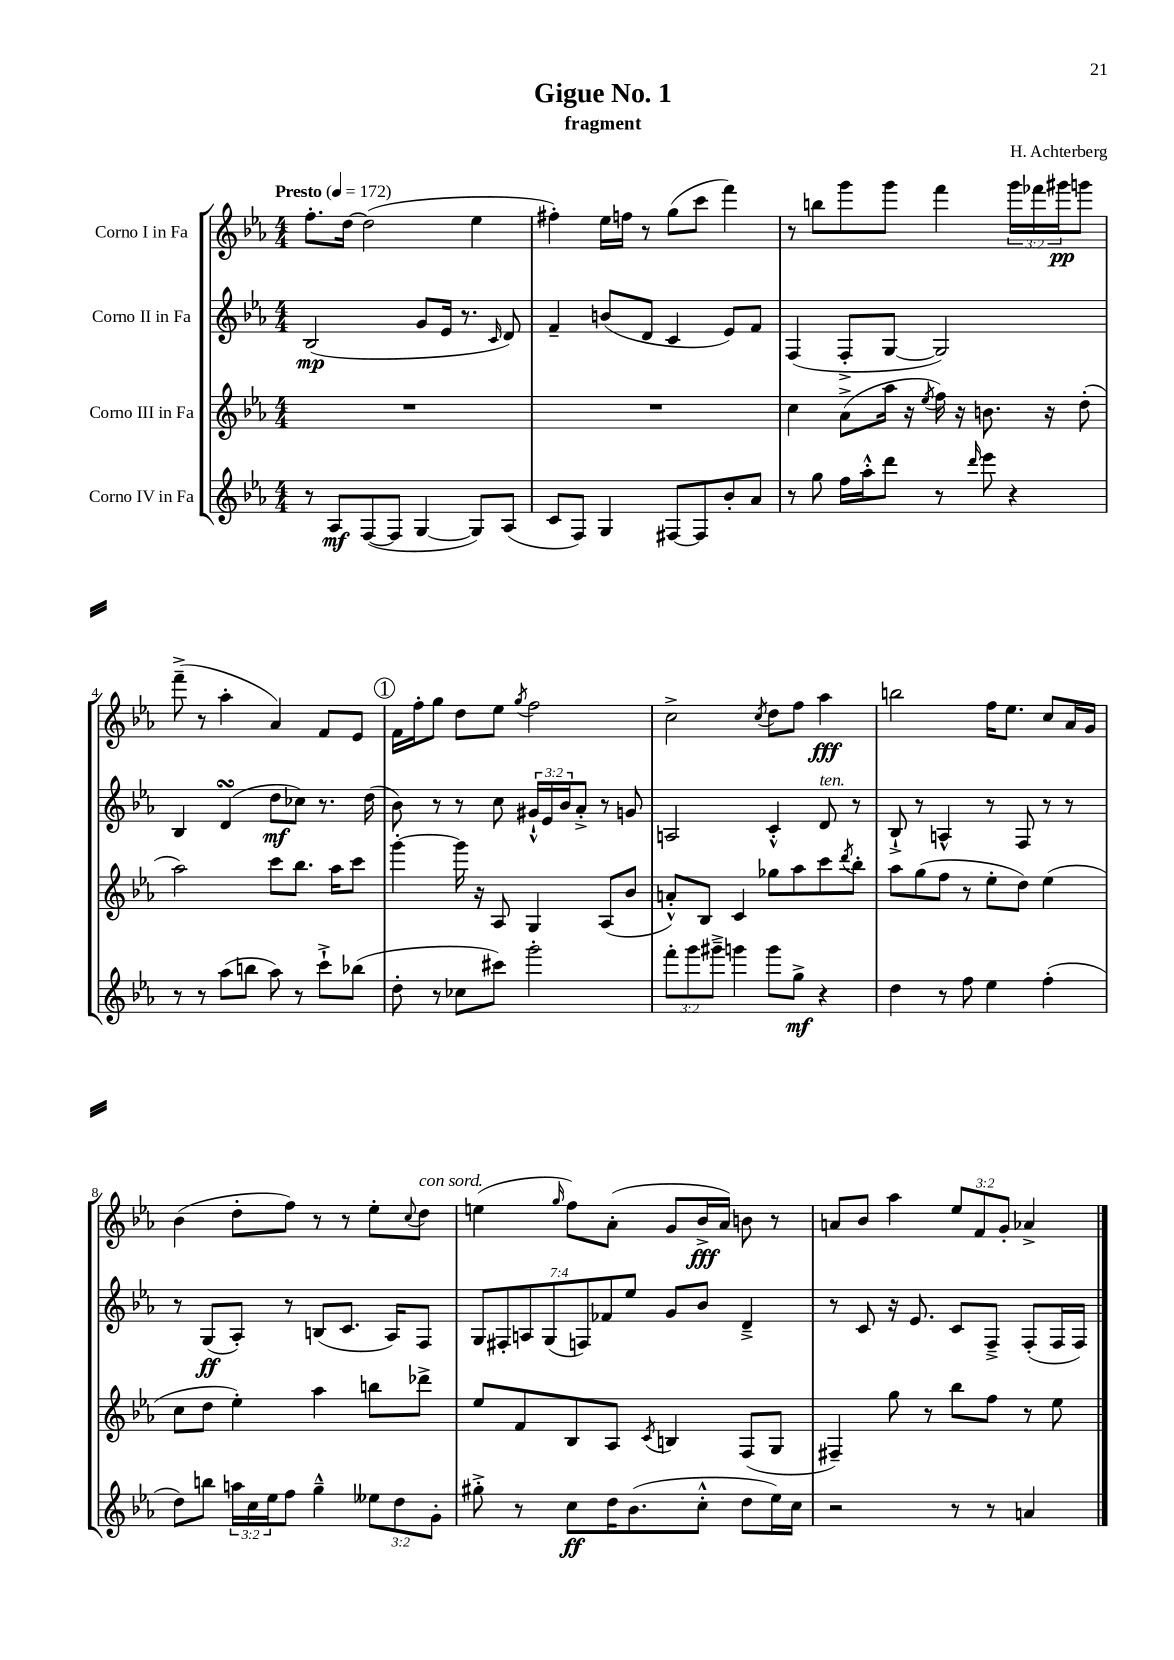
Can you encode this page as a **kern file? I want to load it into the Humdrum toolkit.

**kern	**kern	**kern	**kern
*staff4	*staff3	*staff2	*staff1
*clefG2	*clefG2	*clefG2	*clefG2
*k[b-e-a-]	*k[b-e-a-]	*k[b-e-a-]	*k[b-e-a-]
*M4/4	*M4/4	*M4/4	*M4/4
*MM172	*MM172	*MM172	*MM172
8r	1r	(2B-	8.ff'
8A-	.	.	.
.	.	.	[16dd
([8F	.	.	(2dd]
8F]	.	.	.
[4G	.	8g	.
.	.	16e-	.
.	.	8.r	.
8G])	.	.	4ee-
.	.	16qqc	.
(8A-	.	8d)	.
=	=	=	=
8c	1r	4f~	4ff#')
8F)	.	.	.
4G	.	(8b	16ee-
.	.	.	16ff
.	.	8d	8r
[8F#	.	4c	(8gg
8F#]	.	.	8ccc
8b-'	.	8e-)	4fff)
8a-	.	8f	.
=	=	=	=
8r	4cc	(4F	8r
8gg	.	.	8bb
16ff	(8a-^	8F'^	8ggg
16aa-'^^	.	.	.
8ddd	16aa-	[8G	8ggg
.	16r	.	.
.	8qee-	.	.
8r	16ff)	2G])	4fff
.	16r	.	.
16qqddd	.	.	.
8eee-	8.b	.	.
4r	.	.	24ggg
.	.	.	24fff-
.	16r	.	.
.	.	.	24ggg#
.	(8dd'	.	8ggg
=	=	=	=
8r	2aa-)	4B-	(8fff~^
8r	.	.	8r
(8aa-	.	(4d	4aa-'
8bb	.	.	.
8aa-)	8ccc	8dd	4a-)
8r	8.bb-	8cc-)	.
8ccc`^	.	8.r	8f
.	16aa-	.	.
(8bb-	8ccc	.	8e-
.	.	(16dd	.
=	=	=	=
8dd'	[4ggg'	8b-)	16f
.	.	.	16ff'
8r	.	8r	8gg
8cc-	16ggg]	8r	8dd
.	16r	.	.
8ccc#)	8A-	8cc	8ee-
.	.	.	8qgg
2ggg'	4G	24g#`^^	2ff
.	.	24e-	.
.	.	24b-	.
.	.	8a-'^	.
.	(8A-	8r	.
.	8b-	8g	.
=	=	=	=
12fff'	8a'^^)	2A	2cc^
12ggg	.	.	.
.	8B-	.	.
12ggg#~^	.	.	.
4ggg	4c	.	.
.	.	.	8qcc
8ggg	8gg-	4c'^^	8dd
8gg^	8aa-	.	8ff
4r	8ccc	8d	4aa-
.	8qddd	.	.
.	8bb-'	8r	.
=	=	=	=
4dd	8aa-	8B-`^	2bb
.	(8gg	8r	.
8r	8ff	4A^^	.
8ff	8r	.	.
4ee-	8ee-'	8r	16ff
.	.	.	8.ee-
.	8dd)	8F	.
(4ff'	(4ee-	8r	8cc
.	.	8r	16a-
.	.	.	16g
=	=	=	=
8dd)	8cc	8r	(4b-
8bb	8dd	(8G	.
24aa	4ee-')	8A-')	8dd'
24cc	.	.	.
24ee-	.	.	.
8ff	.	8r	8ff)
4gg~^^	4aa-	(8B	8r
.	.	8.c	8r
12ee--	8bb	.	8ee-'
.	.	16A-)	.
12dd	.	.	.
.	.	.	8qqcc
.	8ddd-^	8F	8dd
12g'	.	.	.
=	=	=	=
8gg#'^	8ee-	14G	(4ee
.	.	14F#'	.
8r	8f	.	.
.	.	14A	.
.	.	(14G	.
.	.	.	16qqgg
8cc	8B-	.	8ff)
.	.	14F)	.
.	.	14f-	.
16dd	8A-	.	(8a-'
.	.	14ee-	.
(8.b-	.	.	.
.	8qc	.	.
.	4B	8g	8g
8cc'^^	.	8b-	16b-^
.	.	.	16a-)
8dd	(8F	4d~^	8b
16ee-)	8G	.	8r
16cc	.	.	.
=	=	=	=
2r	4F#~)	8r	8a
.	.	8c	8b-
.	8gg	16r	4aa-
.	.	8.e-	.
.	8r	.	.
8r	8bb-	8c	12ee-
.	.	.	12f
8r	8ff	8F~^	.
.	.	.	12g'
4a	8r	(8F'	4a-^
.	8ee-	16F	.
.	.	16F)	.
==	==	==	==
*-	*-	*-	*-
